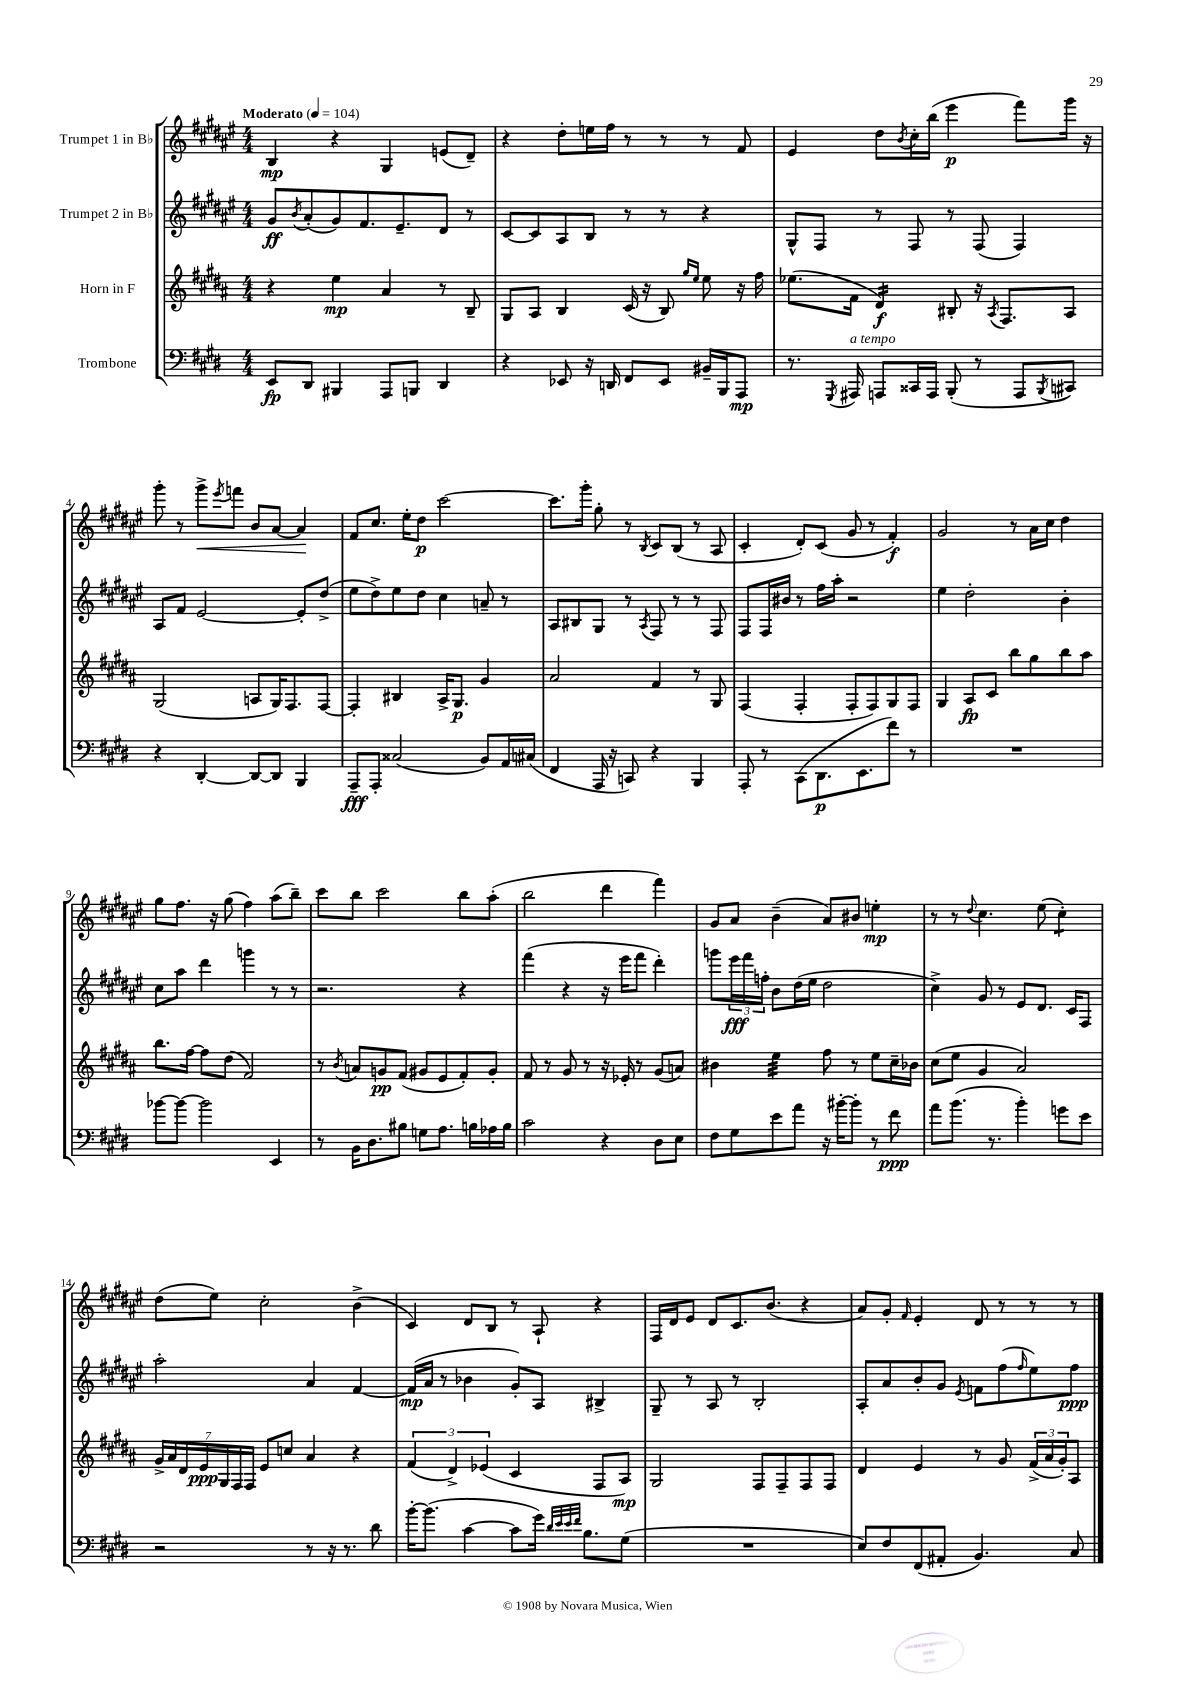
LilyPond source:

<<
\new StaffGroup <<
\new Staff = "s0" \with { instrumentName = "Trumpet 1 in Bb" } {
    \clef treble \key fis \major \numericTimeSignature \time 4/4 \tempo "Moderato" 4 = 104
    b4\mp r4 gis4 e'8( dis'8--) |
    r4 dis''8-. e''16 fis''16 r8 r8 r8 fis'8 |
    eis'4 dis''8 \acciaccatura { b'8 } cis''16-. b''16( eis'''4\p fis'''8) gis'''16 r16 |
    gis'''8-. r8 gis'''8->\< \acciaccatura { eis'''8 } f'''8 b'8 ais'8~ ais'4\! |
    fis'8 cis''8. eis''16-. dis''8\p cis'''2~ |
    cis'''8. gis'''16-. gis''8-. r8 \acciaccatura { b8 } cis'8 b8( r8 ais8 |
    cis'4-. dis'8-.) cis'8( gis'8 r8 fis'4-.\f) |
    gis'2 r8 ais'16 cis''16 dis''4 |
    gis''8 fis''8. r16 gis''8( fis''4) ais''8( b''8--) |
    cis'''8 b''8 cis'''2 b''8 ais''8-.( |
    b''2 dis'''4 fis'''4) |
    gis'8 ais'8 b'4--( ais'8) bis'8 e''4-.\mp |
    r8 r8 \appoggiatura { dis''8 } cis''4. eis''8( cis''4:8-.) |
    dis''8( eis''8) cis''2-. b'4->( |
    cis'4) dis'8 b8 r8 ais8-! r4 |
    fis16 dis'16 eis'8 dis'8 cis'8. b'8.( r4 |
    ais'8) gis'8-. \grace { fis'16 } eis'4-. dis'8 r8 r8 r8 \bar "|." |
}
\new Staff = "s1" \with { instrumentName = "Trumpet 2 in Bb" } {
    \clef treble \key fis \major \numericTimeSignature \time 4/4
    gis'8\ff \acciaccatura { b'8 } ais'8-.( gis'8) fis'8. eis'8.-- dis'8 r8 |
    cis'8~ cis'8 ais8 b8 r8 r8 r4 |
    gis8-^ fis8 r8 fis8 r8 fis8( fis4) |
    ais8 fis'8 eis'2~ eis'8-. dis''8->( |
    eis''8 dis''8->) eis''8 dis''8 cis''4 a'8-- r8 |
    ais8 bis8 gis8 r8 \acciaccatura { ais8 } fis8 r8 r8 fis8 |
    fis8 fis16 bis'16 r8 fis''16 ais''16-. r2 |
    eis''4 dis''2-. b'4-. |
    cis''8 ais''8 dis'''4 g'''4 r8 r8 |
    r2. r4 |
    fis'''4( r4 r16 eis'''16 fis'''8 dis'''4-.) |
    g'''8 \tuplet 3/2 { eis'''16\fff fis'''16 f''16-. } b'8 dis''16( eis''16 dis''2 |
    cis''4->) gis'8 r8 eis'8 dis'8. cis'16 fis8 |
    ais''2-. ais'4 fis'4~ |
    fis'16\mp( ais'16 r8 bes'4 gis'8-.) ais8 bis4-> |
    gis8-- r8 ais8 r8 b2-. |
    ais8-. ais'8 b'8-. gis'8 \acciaccatura { eis'8 } f'8 fis''8( \grace { fis''16 } eis''8) fis''8\ppp \bar "|." |
}
\new Staff = "s2" \with { instrumentName = "Horn in F" } {
    \clef treble \key b \major \numericTimeSignature \time 4/4
    r4 e''4\mp ais'4 r8 b8-- |
    gis8 ais8 b4 cis'16( r16 b8) \grace { gis''16 e''16 } e''8 r16 fis''16 |
    ees''8.( fis'16 dis'4:16\f) bis8-. r16 \acciaccatura { ais8 } fis8. ais8 |
    gis2( a8 gis16) fis8. fis8~ |
    fis4-. bis4 ais16-> gis8.\p gis'4 |
    ais'2 fis'4 r8 gis8 |
    fis4( fis4-. fis8-. fis8) gis8 fis8 |
    gis4 ais8\fp cis'8 b''8 gis''8 b''8 ais''8 |
    b''8. fis''16~ fis''8 dis''8( fis'2) |
    r8 \acciaccatura { b'8 } a'8 g'8\pp fis'8( gis'8 e'8 fis'8-.) gis'8-. |
    fis'8 r8 gis'8 r8 r16 ees'16-. r8 gis'8( a'8) |
    bis'4 e''4:32 fis''8 r8 e''8 cis''16-- bes'16 |
    cis''8( e''8 gis'4 ais'2) |
    \tuplet 7/4 { gis'16-> ais'16 dis'16 e'16\ppp gis16 fis16 fis16 } e'8 c''8 ais'4 r4 |
    \tuplet 3/2 { fis'4( dis'4->) ees'4( } cis'4 fis8 ais8\mp) |
    gis2 fis8 fis8-- fis8 fis8 |
    dis'4 e'4 r8 gis'8 \tuplet 3/2 { fis'16->( ais'16 gis'16-.) } ais8 \bar "|." |
}
\new Staff = "s3" \with { instrumentName = "Trombone" } {
    \clef bass \key e \major \numericTimeSignature \time 4/4
    e,8\fp dis,8 bis,,4 a,,8 b,,8 dis,4 |
    r4 ees,8 r16 d,16 fis,8 ees,8 bis,16-- b,,16 a,,8\mp |
    r8. \acciaccatura { gis,,8 } ais,,16^\markup { \italic "a tempo" } a,,8 cisis,16 a,,16 b,,8-.( r8 a,,8 \acciaccatura { b,,8 } cis,8) |
    r4 dis,4~-. dis,8~ dis,8 b,,4 |
    a,,8--\fff a,,8-. cisis2( b,8) a,16 cis16( |
    fis,4 a,,16 r16 c,8) r4 b,,4 |
    a,,8-. r8 cis,8( dis,8.\p e,8. fis'8) r8 |
    R1 |
    bes'8~ bes'8~ bes'2 e,4 |
    r8 b,16 dis8. bis8 g8 a8. b16 aes16 b16 |
    cis'2 r4 dis8 e8 |
    fis8 gis8 e'8 a'8 r16 bis'16~-. bis'8-. r8 fis'8\ppp |
    a'8 b'8.( r8. b'4-.) g'8 e'8 |
    r2 r8 r16 r8. dis'8 |
    b'16~-. b'8.( cis'4~ cis'8 gis'16) \grace { dis'32 e'32 e'32 fis'32 } b8. gis8( |
    R1 |
    e8) fis8 fis,8( ais,8-. b,4.) cis8 \bar "|." |
}
>>
>>
